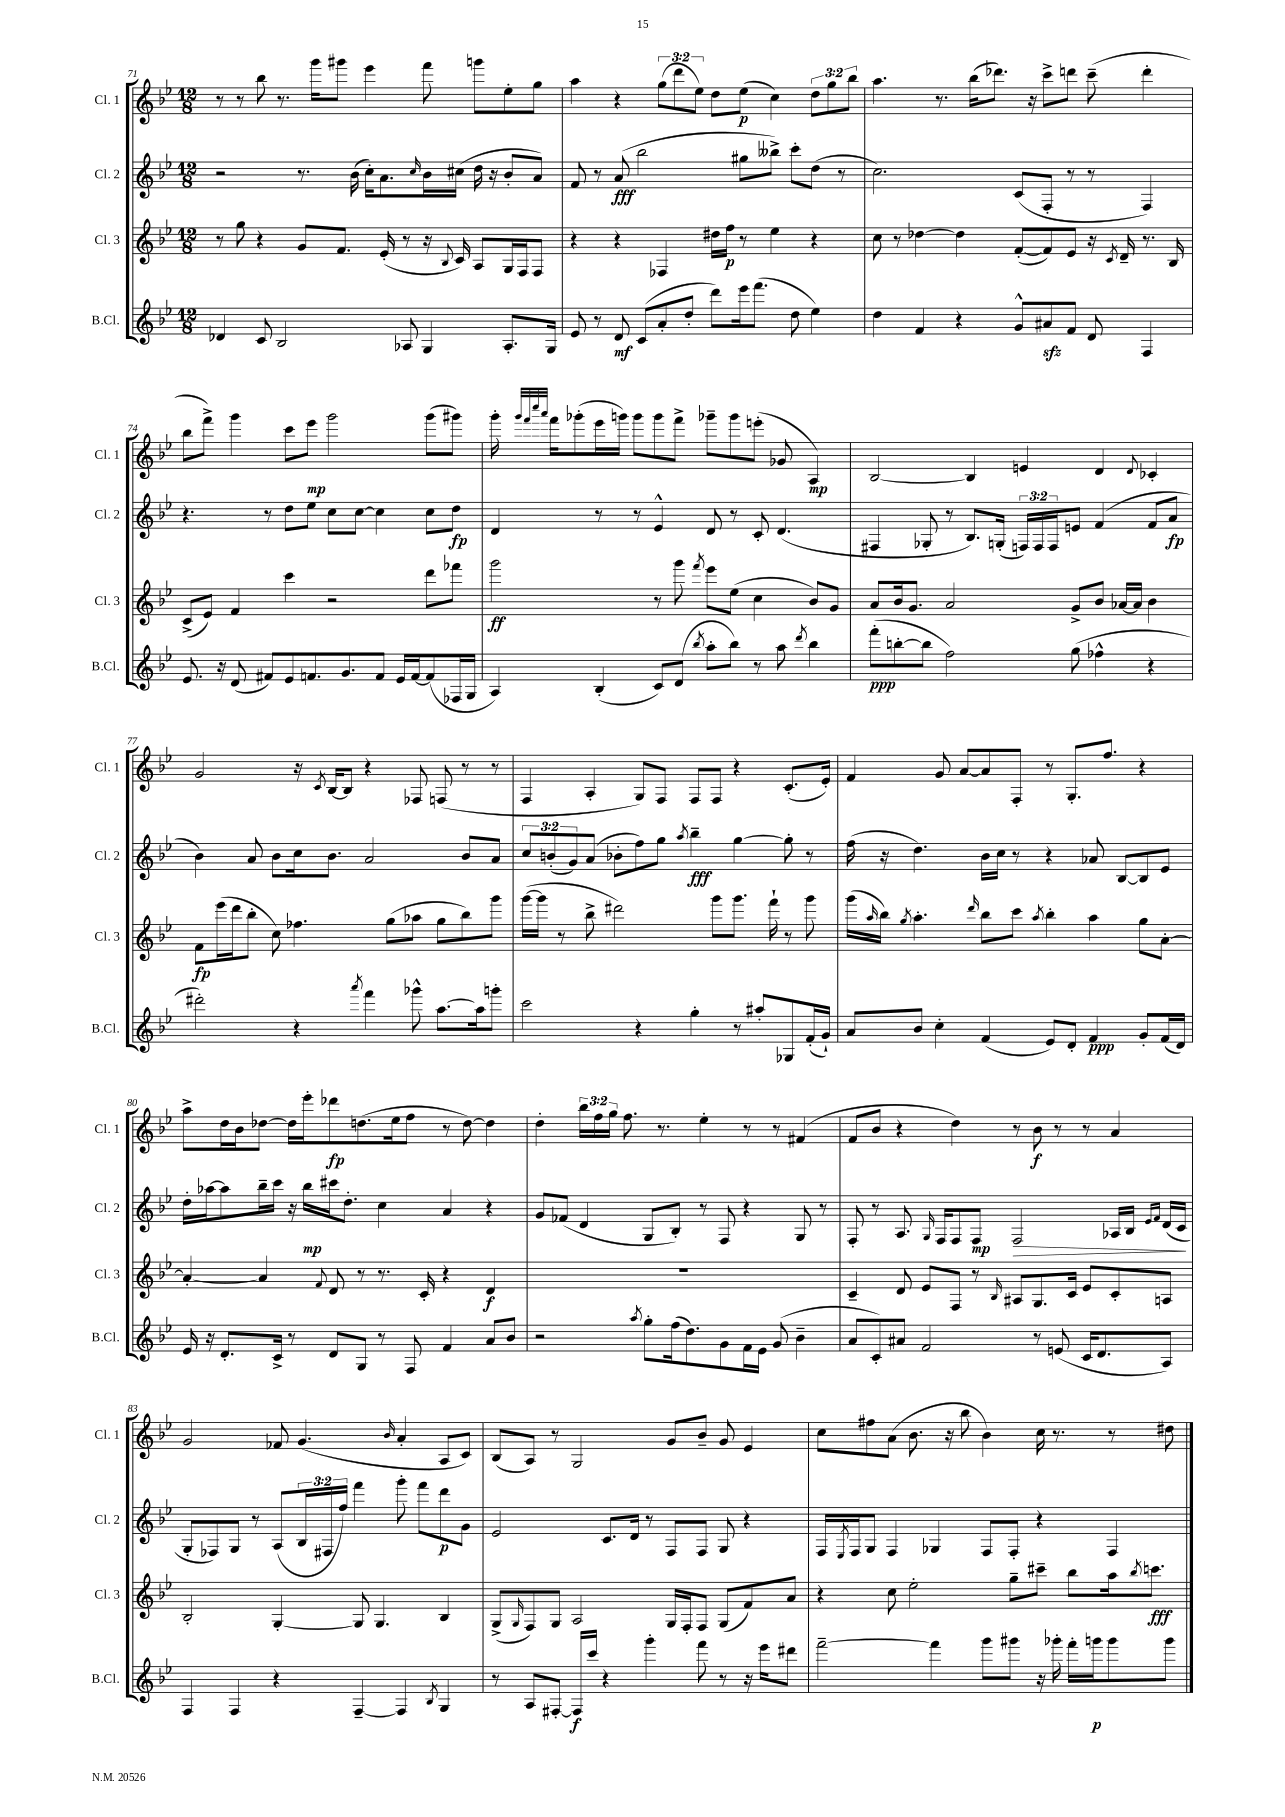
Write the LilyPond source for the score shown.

<<
\new StaffGroup <<
\new Staff = "s0" \with { instrumentName = "Cl. 1" shortInstrumentName = "Cl. 1" } {
    \clef treble \key bes \major \numericTimeSignature \time 12/8 \override Staff.TupletNumber.text = #tuplet-number::calc-fraction-text
    r8 r8 bes''8 r8. g'''16 gis'''8 ees'''4 f'''8 g'''8 ees''8-. g''8 |
    a''4 r4 \tuplet 3/2 { g''8( d'''8 ees''8) } d''8 ees''8\p( c''4) \tuplet 3/2 { d''8 g''8 bes''8 } |
    a''4. r8. bes''16( des'''8.) r16 c'''8-> d'''8 c'''8--( d'''4-. |
    bes''8 f'''8->) g'''4 c'''8 ees'''8\mp g'''2 g'''8( gis'''8) |
    g'''16-. \grace { g'''32 f'''32 c''''32 a'''32 } f'''16 ges'''8-.( ees'''16 g'''16) g'''8 g'''8 f'''8-> ges'''8-- ges'''8 e'''8-.( ges'8 a4\mp) |
    bes2~ bes4 e'4 d'4 \appoggiatura { d'8 } ces'4-. |
    g'2 r16 \acciaccatura { c'8 } bes16~ bes8 r4 fes8 f8( r8 r8 |
    f4 a4-. g8) f8 f8 f8 r4 c'8.-.( ees'16-.) |
    f'4 g'8 a'8~ a'8 f8-. r8 g8.-. f''8. r4 |
    a''8-> d''16 bes'16 des''8~ des''16 ees'''16-. des'''8\fp d''8.( ees''16 f''8 r8 d''8~) d''4 |
    d''4-. \tuplet 3/2 { bes''16 f''16 g''16 } f''8. r8. ees''4-. r8 r8 fis'4( |
    f'8 bes'8 r4 d''4) r8 bes'8\f r8 r8 a'4 |
    g'2 fes'8 g'4.( \grace { bes'16 } a'4-. a8 c'8) |
    bes8( a8) r8 g2 g'8 bes'8-- g'8 ees'4 |
    c''8 fis''8 a'8( bes'8. r16 bes''8 bes'4) c''16 r8. r8 dis''8 \bar "|." |
}
\new Staff = "s1" \with { instrumentName = "Cl. 2" shortInstrumentName = "Cl. 2" } {
    \clef treble \key bes \major \numericTimeSignature \time 12/8 \override Staff.TupletNumber.text = #tuplet-number::calc-fraction-text
    r2 r8. bes'16( c''16-.) a'8. \grace { c''16 } bes'16 cis''16( d''16 r16 bes'8-. a'8) |
    f'8 r8 a'8\fff( bes''2 gis''8 beses''8->) c'''8-. d''8( r8 |
    c''2.) c'8( f8-. r8 r8 f4) |
    r4. r8 d''8 ees''8 c''8 c''8~ c''4 c''8 d''8\fp |
    d'4 r8 r8 ees'4-^ d'8 r8 c'8-. d'4.( |
    fis4 ges8-. r8 bes8.) g16-.( \tuplet 3/2 { f16) f16 f16 } e'8 f'4( f'8 a'8\fp |
    bes'4) a'8 bes'8 c''16 bes'8. a'2 bes'8 a'8 |
    \tuplet 3/2 { c''8 b'8-.( g'8) } a'8( bes'8-. f''8) g''8 \acciaccatura { a''8 } bes''4--\fff g''4~ g''8-. r8 |
    f''16( r16 d''4.) bes'16 c''16 r8 r4 aes'8 bes8~ bes8 ees'8 |
    d''16-. aes''16~ aes''8 bes''16-- c'''16 r16 bes''16\mp cis'''16 d''8.-. c''4 a'4 r4 |
    g'8 fes'8( d'4 g8 bes8-.) r8 f8 r4 g8 r8 |
    f8-. r8 a8. \grace { g16 } f16 f8 f8\mp f2\> aes16 bes16 \grace { ees'16 f'16 } d'16( c'16\! |
    g8-. fes8) g8 r8 a8( \tuplet 3/2 { bes16 fis16 f''16) } f'''4 g'''8-. f'''8 d'''8\p g'8 |
    ees'2 c'8. d'16 r8 f8 f8 g8 r4 |
    f16 \acciaccatura { ees8 } f16 g8 f4 ges4 f8 f8-. r4 f4 \bar "|." |
}
\new Staff = "s2" \with { instrumentName = "Cl. 3" shortInstrumentName = "Cl. 3" } {
    \clef treble \key bes \major \numericTimeSignature \time 12/8
    r8 g''8 r4 g'8 f'8. ees'16-.( r8 r16 \appoggiatura { bes8 } c'16) a8 g16 f16 f8 |
    r4 r4 fes4 dis''16 f''16\p r8 ees''4 r4 |
    c''8 r8 des''4~ des''4 f'8~-.( f'8) ees'8 r16 \acciaccatura { c'8 } d'16-- r8. bes16 |
    c'8->( ees'8) f'4 c'''4 r2 d'''8 fes'''8 |
    g'''2\ff r8 g'''8 \acciaccatura { f'''8 } ees'''8 ees''8( c''4 bes'8) g'8 |
    a'8 bes'16 g'8. a'2 g'8-> bes'8 aes'16~ aes'16 bes'4 |
    f'8\fp ees'''16( d'''16 bes''8-. c''8) fes''4. g''8( aes''8 g''8 bes''8) g'''8 |
    g'''16~( g'''16 r8 bes''8-> dis'''2) g'''8 g'''8. f'''16-! r8 g'''8 |
    g'''16( \grace { a''16 } bes''16) \acciaccatura { g''8 } a''4.-. \grace { d'''16 } bes''8 c'''8 \acciaccatura { a''8 } bes''4-. a''4 g''8 a'8~-. |
    a'4~-. a'4 \appoggiatura { f'8 } d'8 r8 r8. c'16-. r4 d'4\f |
    R1. |
    c'4-- d'8 ees'8 f8 r8 \grace { bes16 } ais8 g8. c'16 ees'8 c'8-. a8 |
    bes2-. g4~-. g8 g4. bes4 |
    g8->( \grace { g16 } f8) g8 a2 g16 f16-. f8 g8( f'8) a'8 |
    r4 c''8 ees''2-. g''8-- cis'''8-- bes''8 a''16 \acciaccatura { bes''8 } c'''8.\fff \bar "|." |
}
\new Staff = "s3" \with { instrumentName = "B.Cl." shortInstrumentName = "B.Cl." } {
    \clef treble \key bes \major \numericTimeSignature \time 12/8
    des'4 c'8 bes2 aes8 g4 aes8.-. g16 |
    ees'8 r8 d'8\mf c'8( a'8-. d''8-. d'''8) ees'''16 f'''8.( d''8 ees''4) |
    d''4 f'4 r4 g'8-^ ais'8\sfz f'8 d'8 f4 |
    ees'8. r16 d'8( fis'8) ees'8 f'8. g'8. f'8 ees'16 f'16~ f'8( fes16 g16 |
    a4) bes4-.( c'8) d'8( \acciaccatura { bes''8 } a''8-. bes''8) r8 a''8 \acciaccatura { d'''8 } bes''4 |
    f'''8-.\ppp( b''8~-. b''8 f''2) g''8( fes''4-^ r4 |
    dis'''2-.) r4 \acciaccatura { a'''8 } f'''4 ges'''8-^ a''8.~ a''16 g'''8-. |
    c'''2 r4 g''4-. r8 ais''8-. ges8 f'16-.( g'16-!) |
    a'8 bes'8 c''4-. f'4( ees'8) d'8-. f'4\ppp g'8-. f'16( d'16) |
    ees'16 r16 d'8.-. c'16-> r8 d'8 g8 r8 f8 f'4 a'8 bes'8 |
    r2 \acciaccatura { a''8 } g''8-. f''16( d''8.) g'8 f'16 ees'16 g'8( bes'4-- |
    a'8 c'8-.) ais'8 f'2 r8 e'8( c'16 d'8. a8) |
    f4 f4 r4 f4~-- f4 \acciaccatura { bes8 } g4 |
    r8 a8 fis8~-. fis16\f c'''16 r4 g'''4-. f'''8 r8 r16 ees'''16 dis'''8 |
    f'''2~-- f'''4 g'''8 gis'''8 r16 ges'''16-. f'''16-. g'''16\p g'''8 g'''8 \bar "|." |
}
>>
>>
\layout { \context { \Score currentBarNumber = #71 } }
